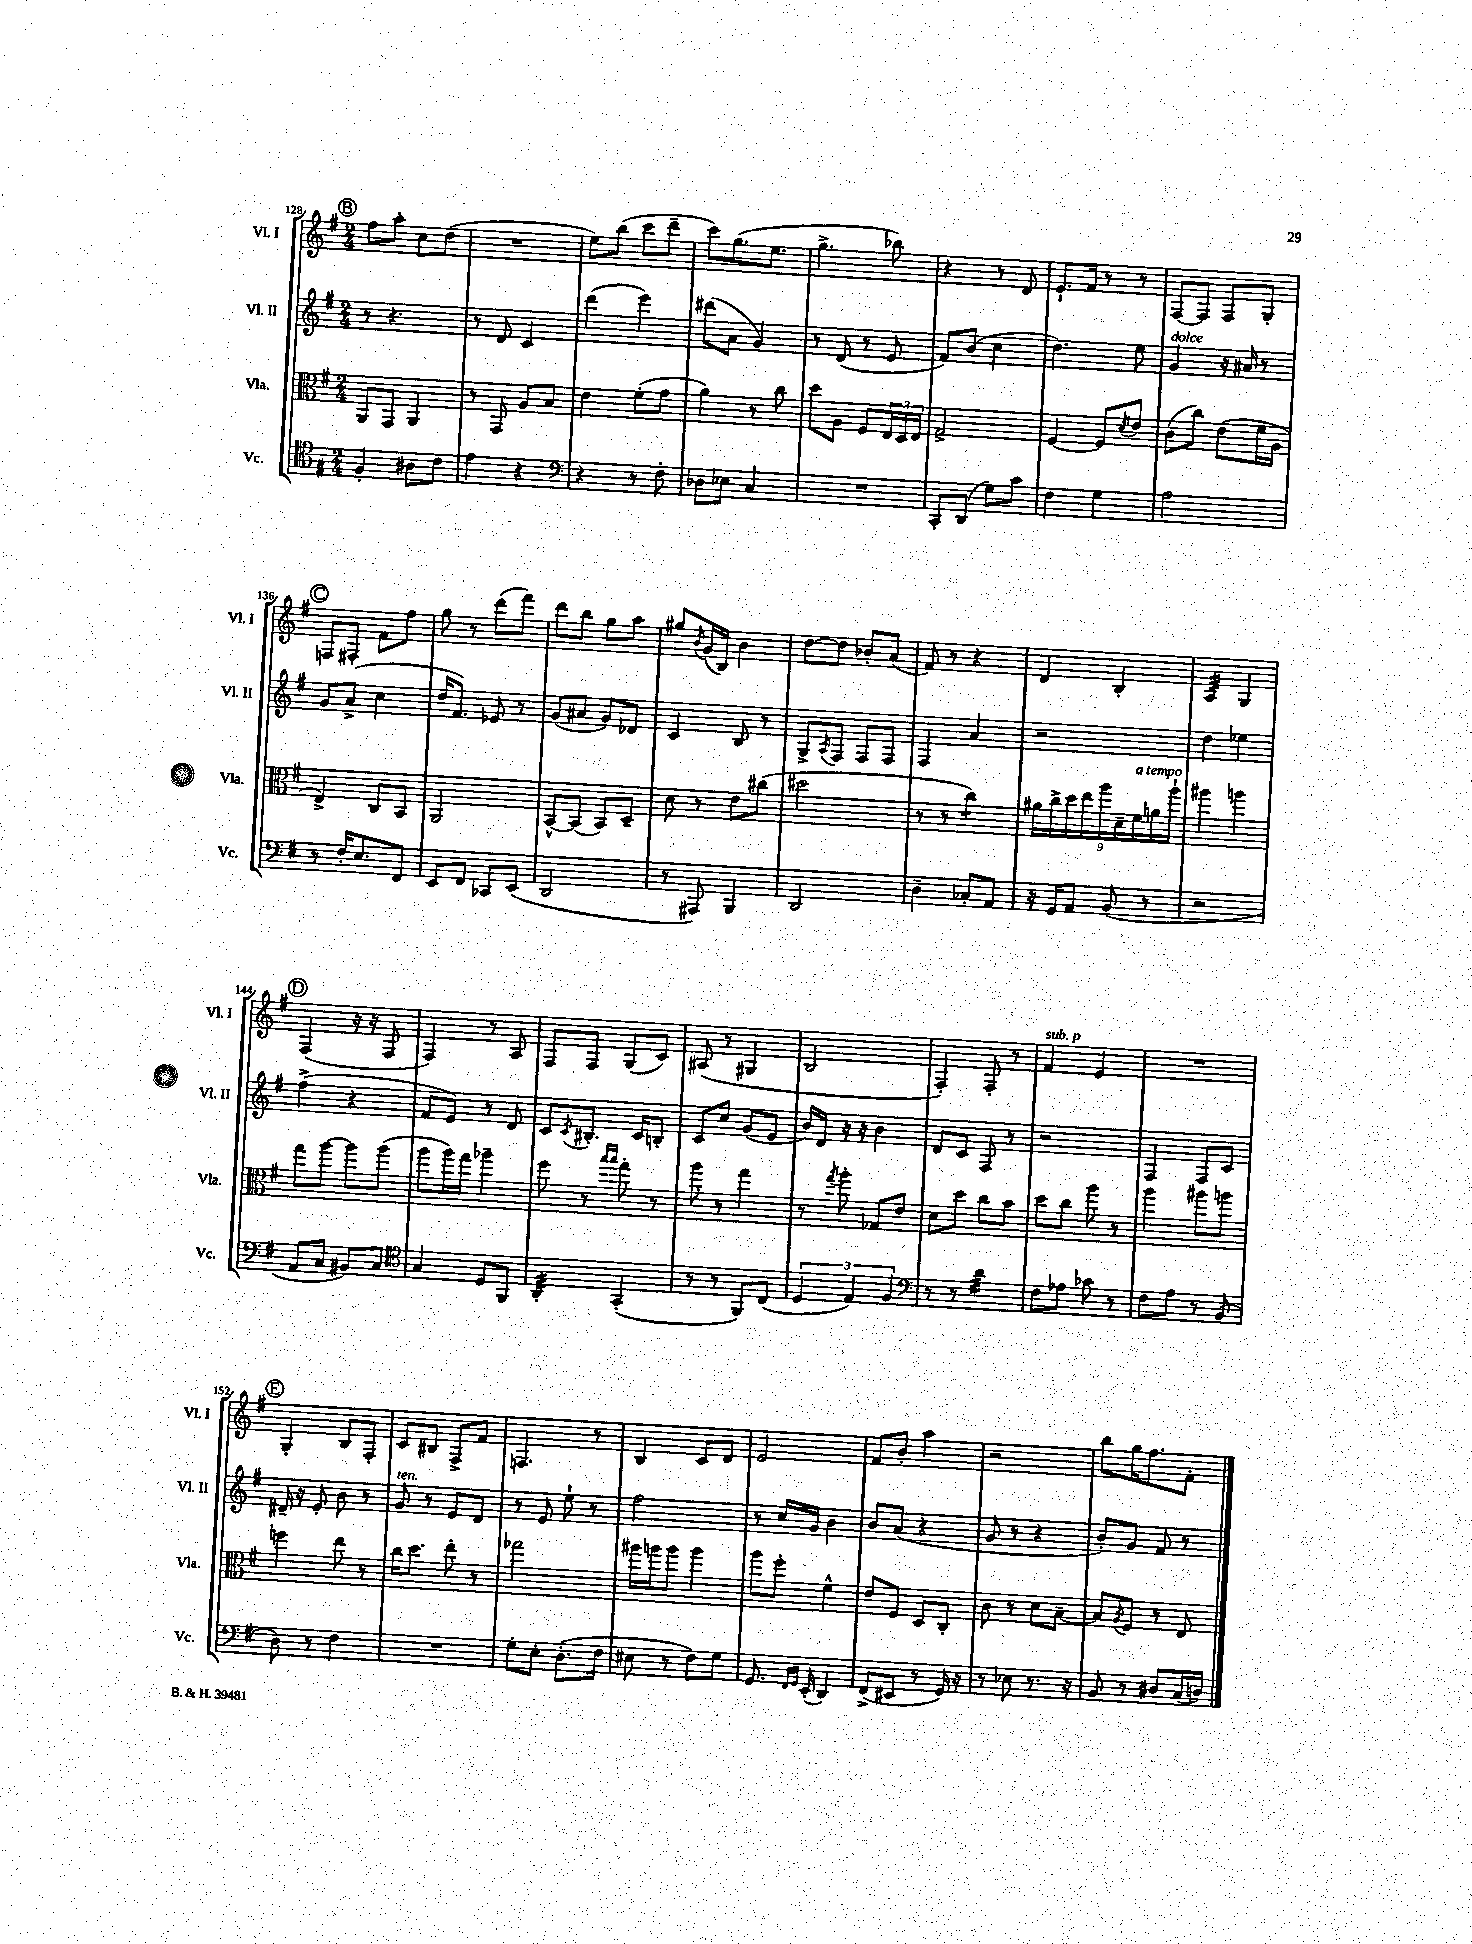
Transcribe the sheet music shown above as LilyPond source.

<<
\new StaffGroup <<
\new Staff = "s0" \with { instrumentName = "Vl. I" shortInstrumentName = "Vl. I" } {
    \clef treble \key g \major \numericTimeSignature \time 2/4
    \mark \markup { \circle "B" } fis''8 a''8-. c''8 d''8( |
    R2 |
    e''8) b''8( c'''8 d'''8-- |
    c'''8) g''8.( e''8. |
    g''4.-> bes''8) |
    r4 r8 d'8 |
    e'8.-! fis'16 r8 r8 |
    fis8~ fis8 fis8 g8-. |
    \mark \markup { \circle "C" } f8 fis8-. fis'8 fis''8 |
    g''8 r8 d'''8( fis'''8) |
    d'''8 b''8 g''8 a''8 |
    gis''8 \acciaccatura { b'8 } g'16( b16) b'4 |
    d''8~ d''8 bes'8-. a'8( |
    fis'8) r8 r4 |
    d'4 b4-. |
    a4:32 g4 |
    \mark \markup { \circle "D" } fis4( r16 r16 fis8 |
    fis4) r8 a8 |
    fis8 fis8 g8( c'8) |
    ais8( r8 gis4 |
    b2 |
    fis4-.) fis8-. r8 |
    fis'4^\markup { \italic "sub. p" } e'4 |
    R2 |
    \mark \markup { \circle "E" } g4-. b8 fis8-. |
    c'8 bis8 fis8-> fis'8 |
    f4. r8 |
    b4 c'8 d'8 |
    e'2 |
    fis'8 b'8-. a''4 |
    r2 |
    b''8 g''16 fis''8. fis'8-. \bar "|." |
}
\new Staff = "s1" \with { instrumentName = "Vl. II" shortInstrumentName = "Vl. II" } {
    \clef treble \key g \major \numericTimeSignature \time 2/4
    \mark \markup { \circle "B" } r8 r4. |
    r8 d'8 c'4 |
    d'''4( e'''4) |
    dis'''8( a'8 g'4) |
    r8 d'8( r8 e'8 |
    fis'8) b'8( c''4 |
    d''4.) e''8 |
    g'4^\markup { \italic "dolce" } r16 ais'16 r8 |
    \mark \markup { \circle "C" } g'8 a'8->( c''4 |
    d''16 fis'8.) ees'8 r8 |
    g'8( ais'8 g'8) des'8 |
    c'4 b8 r8 |
    g8-> \acciaccatura { a8 } fis8 fis8 fis8 |
    fis4 a'4 |
    r2 |
    d''4 ees''4 |
    \mark \markup { \circle "D" } fis''4->( r4 |
    fis'8 e'8) r8 d'8 |
    c'8 \acciaccatura { c'8 } bis8.-. c'16 b8-. |
    c'8 c''8 g'8( e'8 |
    b'16) d'16 r16 r16 b'4 |
    d'8 c'8 fis8 r8 |
    r2 |
    fis4 fis8 c'8 |
    \mark \markup { \circle "E" } dis'16-- r16 e'8-. b'8 r8 |
    g'8^\markup { \italic "ten." } r8 e'8 d'8 |
    r8 e'8 e''8-! r8 |
    fis''2 |
    r8 c''16 g'16 b'4 |
    b'8 a'8( r4 |
    g'8 r8 r4 |
    b'8-.) g'8 fis'8 r8 \bar "|." |
}
\new Staff = "s2" \with { instrumentName = "Vla." shortInstrumentName = "Vla." } {
    \clef alto \key g \major \numericTimeSignature \time 2/4
    \mark \markup { \circle "B" } a,8 g,8 a,4 |
    r8 g,8 a8 b8 |
    e'4 fis'8-.( g'8 |
    a'4) r8 c''8 |
    d''8 a8 fis8 \tuplet 3/2 { e16 d16 e16 } |
    g2-> |
    fis4~ fis8 \acciaccatura { d'8 } e'8 |
    c'8( c''8) e'8( fis'16 a16 |
    \mark \markup { \circle "C" } e4->) c8 b,8 |
    a,2 |
    b,8~-^ b,8( b,8) d8-- |
    d'8 r8 e'8 cis''8( |
    dis''2 |
    r8 r8 c''4:8) |
    \tuplet 9/8 { ais'16 c''16-> d''16 e''16 a''16 d'16-- fis'16^\markup { \italic "a tempo" } a'16 a''16-! } |
    ais''4 a''4 |
    \mark \markup { \circle "D" } g''8 a''8~ a''8 a''8( |
    a''8 a''16) g''16 aes''4-- |
    fis''8 r8 \grace { b''16 b''16 } g''8-. r8 |
    a''8 r8 g''4 |
    r8 \acciaccatura { g''8 } a''8-. ges8 e'8 |
    d'8 d''8 c''8 b'8 |
    d''8 c''8 a''8 r8 |
    a''4 ais''8 a''8 |
    \mark \markup { \circle "E" } f''4 e''8 r8 |
    c''16 d''8. e''8-. r8 |
    ges''2 |
    ais''16 a''16 a''8 a''4 |
    a''8 fis''8-. fis'4-^ |
    e'8 fis8 d8 c8-. |
    c'8 r8 d'8 b8~-- |
    b8 \acciaccatura { a8 } fis8 r8 e8 \bar "|." |
}
\new Staff = "s3" \with { instrumentName = "Vc." shortInstrumentName = "Vc." } {
    \clef tenor \key g \major \numericTimeSignature \time 2/4
    \mark \markup { \circle "B" } fis4-. ais8 c'8 |
    e'4 r4 |
    \clef bass r4 r8 fis8-. |
    des8 ees8 c4 |
    R2 |
    c,8-. d,8( g8) c'8 |
    fis4 g4 |
    a2 |
    \mark \markup { \circle "C" } r8 fis16-. e8. fis,8 |
    e,8 fis,8 ces,8 e,8( |
    d,2 |
    r8 ais,,8) b,,4 |
    d,2 |
    d4-- ces8-. a,8 |
    r16 g,16 a,8 b,8( r8 |
    r2 |
    \mark \markup { \circle "D" } a,8 c8 bis,8) c8 |
    \clef tenor g4 d8 fis,8 |
    a,4:32-. g,4-.( |
    r8 r8 fis,8) c8( |
    \tuplet 3/2 { d4 e4) fis4 } |
    \clef bass r8 r8 d'4:32 |
    fis8 aes8 ces'8 r8 |
    fis8 a8 r8 b,8( |
    \mark \markup { \circle "E" } d8) r8 fis4 |
    R2 |
    g8-. e8-. d8.-.( fis16 |
    eis8 r8 fis8) g8 |
    g,8. \grace { fis,16 g,16 } e,16-.( d,4) |
    fis,8->( eis,8 r8 g,16) r16 |
    r8 ees8 r8. r16 |
    b,8 r8 dis8 c16( d16) \bar "|." |
}
>>
>>
\layout { \context { \Score currentBarNumber = #128 } }
